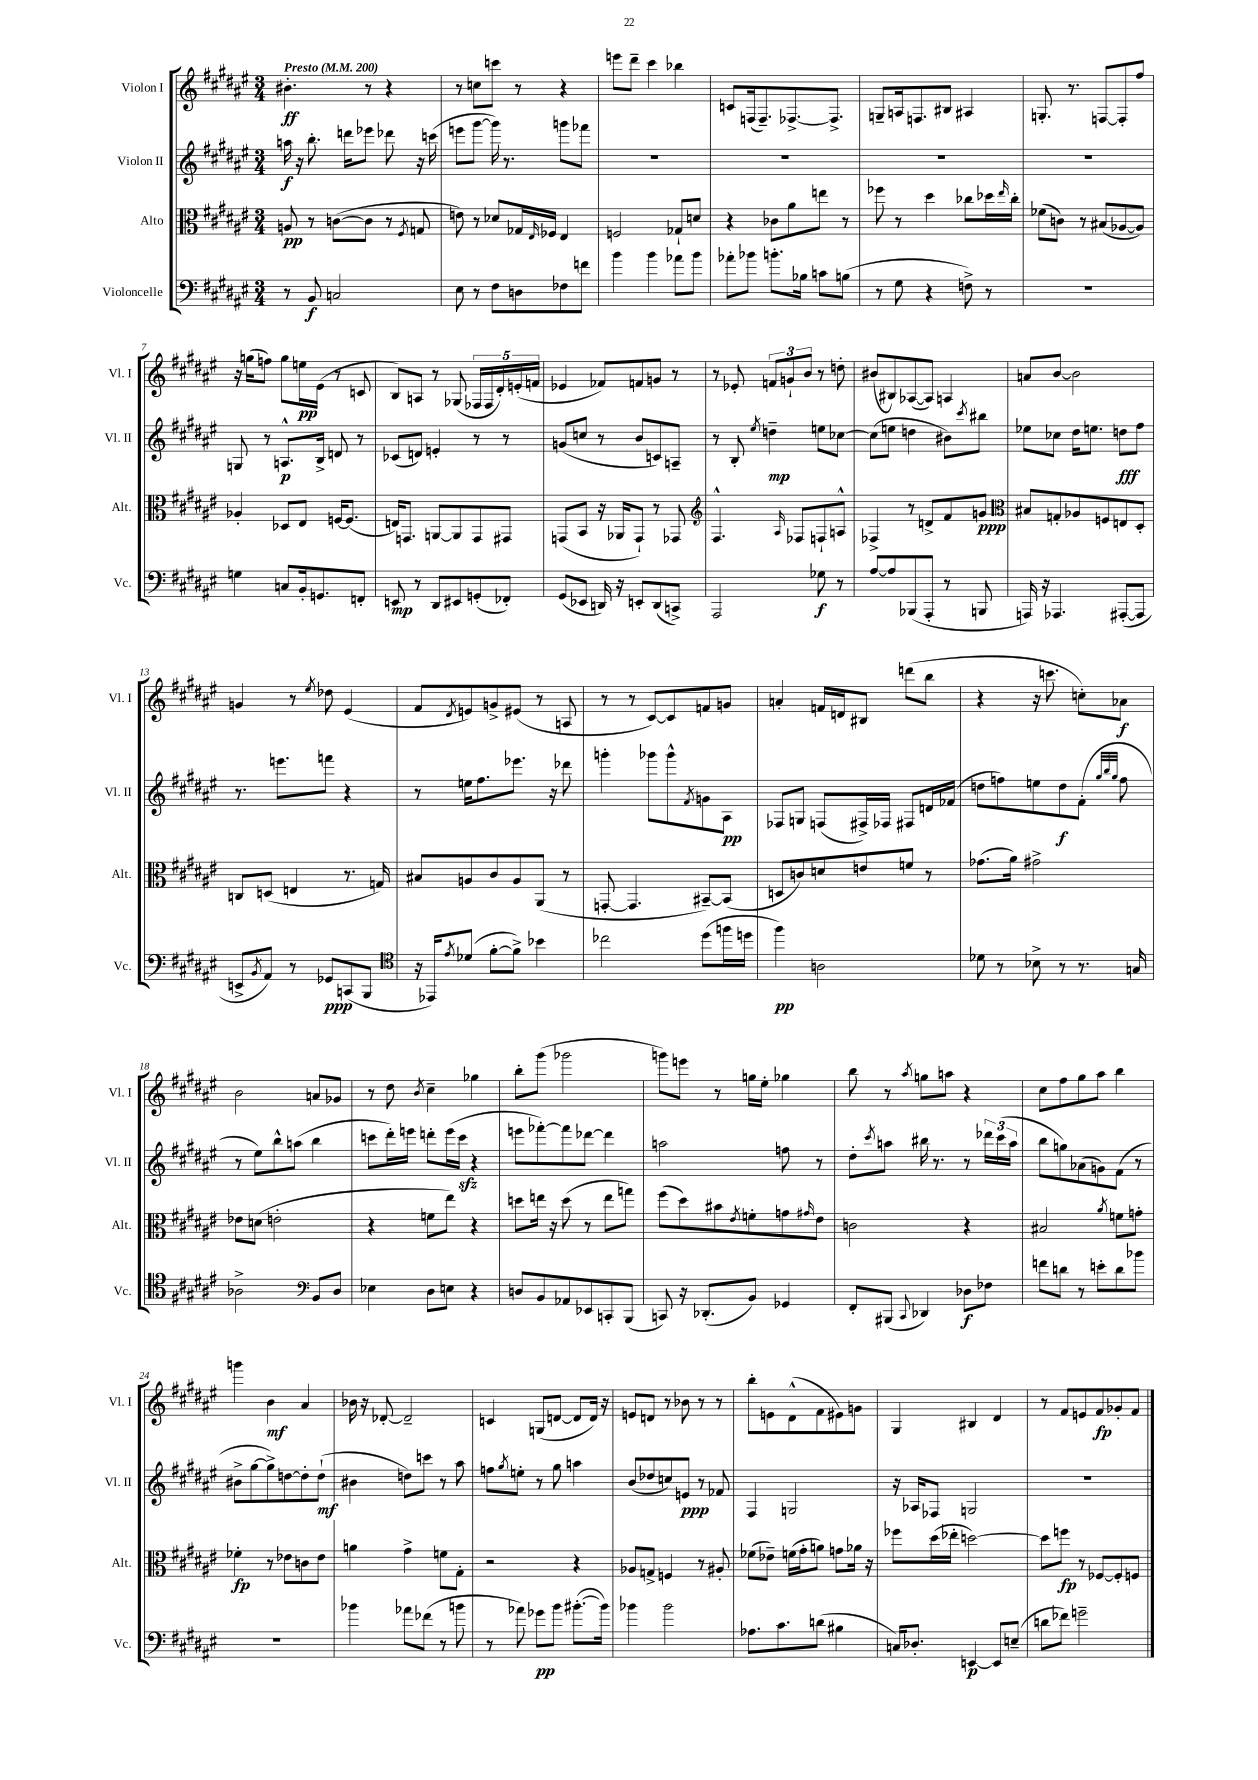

**kern	**dynam	**kern	**dynam	**kern	**dynam	**kern	**dynam
*part4	*part4	*part3	*part3	*part2	*part2	*part1	*part1
*staff4	*staff4	*staff3	*staff3	*staff2	*staff2	*staff1	*staff1
*I"Violoncelle	*	*I"Alto	*	*I"Violon II	*	*I"Violon I	*
*I'Vc.	*	*I'Alt.	*	*I'Vl. II	*	*I'Vl. I	*
*clefF4	*	*clefC3	*	*clefG2	*	*clefG2	*
*k[f#c#g#d#a#e#]	*	*k[f#c#g#d#a#e#]	*	*k[f#c#g#d#a#e#]	*	*k[f#c#g#d#a#e#]	*
*M3/4	*	*M3/4	*	*M3/4	*	*M3/4	*
*MM200	*	*MM200	*	*MM200	*	*MM200	*
=1	=1	=1	=1	=1	=1	=1	=1
!	!	!	!	!	!	!LO:TX:a:B:t=Presto	!
8r	.	8An/	pp	16aan\	f	4.b#X'\	ff
.	.	.	.	16r	.	.	.
8BB/	f	8r	.	8.bb'\	.	.	.
2Cn/	.	([8cn\L	.	.	.	.	.
.	.	.	.	16dddn\KL	.	.	.
.	.	8c\J]	.	8eee-X\J	.	8r	.
.	.	8r	.	8ddd-X\	.	4r	.
.	.	8qF#/	.	.	.	.	.
.	.	8Gn/	.	16r	.	.	.
.	.	.	.	(16cccn\	.	.	.
=2	=2	=2	=2	=2	=2	=2	=2
8E#\	.	8en\)	.	8eeen\L	.	8r	.
8r	.	8r	.	[8ggg#\J	.	8ccn\L	.
8F#\L	.	8d-X/L	.	16ggg#\])	.	8cccn\J	.
.	.	.	.	8.r	.	.	.
8Dn\	.	16G-X/L	.	.	.	8r	.
.	.	16qqE#/	.	.	.	.	.
.	.	16F-X/JJ	.	.	.	.	.
8F-X\	.	4E#/	.	8gggn\L	.	4r	.
8fn\J	.	.	.	8fff-X\J	.	.	.
=3	=3	=3	=3	=3	=3	=3	=3
4b\	.	2Fn/	.	2.r	.	8eeen\L	.
.	.	.	.	.	.	8ddd#~\J	.
4b\	.	.	.	.	.	4ccc#\	.
8a-X\L	.	8G-X`/L	.	.	.	4bb-X\	.
8b\J	.	8dn/J	.	.	.	.	.
=4	=4	=4	=4	=4	=4	=4	=4
8a-X'\L	.	4r	.	2.r	.	8cn/L	.
8b-X\J	.	.	.	.	.	(16Fn/k	.
.	.	.	.	.	.	8.F~/)	.
8.bn'\L	.	8c-X\L	.	.	.	.	.
.	.	8a#\	.	.	.	[8.F-X^/	.
16B-X\Jk	.	.	.	.	.	.	.
8cn\L	.	8een\J	.	.	.	.	.
.	.	.	.	.	.	8.F-^/J]	.
(8Bn\J	.	8r	.	.	.	.	.
=5	=5	=5	=5	=5	=5	=5	=5
8r	.	8ff-X\	.	2.r	.	8Gn~/L	.
8G#\	.	8r	.	.	.	16An/k	.
.	.	.	.	.	.	8.Fn/	.
4r	.	4dd#\	.	.	.	.	.
.	.	.	.	.	.	8B#X/J	.
8Fn^\)	.	8cc-X\L	.	.	.	4A#X/	.
8r	.	16dd-X\L	.	.	.	.	.
.	.	16qqee#/	.	.	.	.	.
.	.	16cc-'\JJ	.	.	.	.	.
=6	=6	=6	=6	=6	=6	=6	=6
2.r	.	(8f-X\L	.	2.r	.	8.Gn'/	.
.	.	8cn\J)	.	.	.	.	.
.	.	.	.	.	.	8.r	.
.	.	8r	.	.	.	.	.
.	.	(8B#X/L	.	.	.	[8Fn/L	.
.	.	[8A-X/	.	.	.	8F'/]	.
.	.	8A-/J])	.	.	.	8ff#/J	.
!!LO:LB:g=z
=7	=7	=7	=7	=7	=7	=7	=7
4Gn\	.	4A-X'/	.	8Gn/	.	16r	.
.	.	.	.	.	.	(16ggn\KL	.
.	.	.	.	8r	.	8ffn\J)	.
8Cn/L	.	8D-X/L	.	8.An^^/L	p	8gg\L	.
16BB'/k	.	8E#/J	.	.	.	16een\L	pp
8.GGn/	.	.	.	16B^/Jk	.	(16e#\JJ	.
.	.	[16Fn/KL	.	8dn/	.	8r	.
.	.	(8.F/J]	.	.	.	.	.
8FFn'/J	.	.	.	8r	.	8cn/	.
=8	=8	=8	=8	=8	=8	=8	=8
8EEn/	mp	16En/KL)	.	(8c-X/L	.	8B/L)	.
.	.	8.GGn/J	.	.	.	.	.
8r	.	.	.	8dn/J)	.	8An/J	.
8DD#/L	.	[8AAn/L	.	4en'/	.	8r	.
8EE#X/	.	8AA/]	.	.	.	(8G-X/	.
(8GGn'/	.	8GG/	.	8r	.	20F-X/LL	.
.	.	.	.	.	.	20F-/	.
.	.	.	.	.	.	20d#'/)	.
8FF-X'/J)	.	8GG#X/J	.	8r	.	.	.
.	.	.	.	.	.	(20en'/	.
.	.	.	.	.	.	20fn/JJ	.
=9	=9	=9	=9	=9	=9	=9	=9
(8GG#/L	.	(8GGn/L	.	(8gn/L	.	4e-X/	.
8EE-X/J	.	8BB/J	.	8ccn/J	.	.	.
16DDn/)	.	16r	.	8r	.	8f-X/L)	.
16r	.	16AA-X/KL	.	.	.	.	.
8EEn'/L	.	8GG`/J)	.	8b/L	.	8fn/	.
(8DD/	.	8r	.	8cn/)	.	8gn/J	.
8CCn^/J)	.	8GG-X/	.	8An~/J	.	8r	.
=10	=10	=10	=10	=10	=10	=10	=10
*	*	*clefG2	*	*	*	*	*
2AAA#/	.	4.F#^^/	.	8r	.	8r	.
.	.	.	.	8B'/	.	8e-X'/	.
.	.	.	.	8qee#/	.	.	.
.	.	.	.	4ddn~\	mp	12fn/L	.
.	.	.	.	.	.	12gn`/	.
.	.	16qqA#/	.	.	.	.	.
.	.	8F-X/L	.	.	.	.	.
.	.	.	.	.	.	12b/J	.
8G-X\	f	8Fn`/	.	8een\L	.	8r	.
8r	.	8An^^/J	.	[8cc-X\J	.	8ddn'\	.
=11	=11	=11	=11	=11	=11	=11	=11
[8A#/L	.	4F-X^/	.	(8cc-\L]	.	(8b#X/L	.
8A#/]	.	.	.	8een\J	.	8B#X/)	.
(8BBB-X/	.	8r	.	4ddn\	.	([8A-X/	.
8AAA#'/J	.	8dn^/L	.	.	.	8A-/J])	.
8r	.	8f#/	.	8b#X\L)	.	4An/	.
.	.	.	.	8qccc#/	.	.	.
8BBBn/	.	8gn/J	ppp	8bb#X\J	.	.	.
=12	=12	=12	=12	=12	=12	=12	=12
*	*	*clefC3	*	*	*	*	*
16AAAn/)	.	8B#X/L	.	8ee-X\L	.	8an/L	.
16r	.	.	.	.	.	.	.
4.AAA-X/	.	8Gn'/	.	8cc-X\J	.	[8b/J	.
.	.	8A-X/	.	16dd#\KL	.	2b\]	.
.	.	.	.	8.een\J	.	.	.
.	.	8Fn/	.	.	.	.	.
([8AAA#X'/L	.	8En/	.	8ddn\L	fff	.	.
8AAA#/J]	.	8D#'/J	.	8ff#\J	.	.	.
!!LO:LB:g=z
=13	=13	=13	=13	=13	=13	=13	=13
8EEn^/L	.	8Cn/L	.	8.r	.	4gn/	.
8qBB/	.	.	.	.	.	.	.
8AA#/J)	.	(8Dn/J	.	.	.	.	.
.	.	.	.	8.eeen\L	.	.	.
8r	.	4En/	.	.	.	8r	.
.	.	.	.	.	.	8qee#/	.
8GG-X/L	ppp	.	.	8fffn\J	.	8dd-X\	.
(8CCn/	.	8.r	.	4r	.	(4e#/	.
8BBB/J	.	.	.	.	.	.	.
.	.	16Gn/)	.	.	.	.	.
=14	=14	=14	=14	=14	=14	=14	=14
*clefC4	*	*	*	*	*	*	*
16r	.	8B#X/L	.	8r	.	8f#/L	.
16EE-X/KL)	.	.	.	.	.	.	.
8qe#/	.	.	.	.	.	8qd#/	.
(8d-X/J	.	8An/	.	16een\KL	.	8en/)	.
.	.	.	.	8.ff#\	.	.	.
[8f#'\L	.	8c#/	.	.	.	8gn^/	.
8f#^\J])	.	8A/	.	8.eee-X\J	.	(8e#X/J	.
4b-X\	.	(8AA#/J	.	.	.	8r	.
.	.	.	.	16r	.	.	.
.	.	8r	.	8ddd-X\	.	8An/	.
=15	=15	=15	=15	=15	=15	=15	=15
2cc-X\	.	[8GGn'/	.	4gggn'\	.	8r	.
.	.	4.GG/]	.	.	.	8r	.
.	.	.	.	8ggg-X\L	.	[8c#/L)	.
.	.	.	.	8ggg-^^\	.	8c#/]	.
.	.	.	.	8qf#/	.	.	.
(8dd#\L	.	[8BB#X~/L)	.	8gn\	.	8fn/	.
16ffn\L	.	(8BB#/J]	.	8A#\J	pp	8gn/J	.
16ddn\JJ	.	.	.	.	.	.	.
=16	=16	=16	=16	=16	=16	=16	=16
4ff#\)	pp	8Dn/L	.	8F-X/L	.	4an'/	.
.	.	8cn/)	.	8Gn/J	.	.	.
2An\	.	8dn/	.	(8Fn/L	.	16fn/LL	.
.	.	.	.	.	.	16dn/J	.
.	.	8en/	.	16F#X^/L)	.	8B#X/J	.
.	.	.	.	16F-X/JJ	.	.	.
.	.	8fn/J	.	8F#X/L	.	(8dddn\L	.
.	.	8r	.	16dn/L	.	8bb\J	.
.	.	.	.	(16f-X/JJ	.	.	.
=17	=17	=17	=17	=17	=17	=17	=17
8d-X\	.	(8.g-X\L	.	8ddn\L	.	4r	.
8r	.	.	.	8ffn\)	.	.	.
.	.	16a#\Jk)	.	.	.	.	.
8B-X^\	.	2g#X^\	.	8een\	.	16r	.
.	.	.	.	.	.	8.cccn\	.
8r	.	.	.	8dd\	f	.	.
8.r	.	.	.	(8f#'\J	.	8ccn'\L)	.
.	.	.	.	32qqgg#/LLL	.	.	.
.	.	.	.	32qqbb/	.	.	.
.	.	.	.	32qqgg#/JJJ	.	.	.
.	.	.	.	8ff\	.	8a-X\J	f
16Gn/	.	.	.	.	.	.	.
!!LO:LB:g=z
=18	=18	=18	=18	=18	=18	=18	=18
2A-X^\	.	8e-X\L	.	8r	.	2b\	.
.	.	(8dn\J	.	8ee#\L)	.	.	.
.	.	2en'\	.	8bb^^\	.	.	.
.	.	.	.	(8aan\J	.	.	.
*clefF4	*	*	*	*	*	*	*
8BB/L	.	.	.	4bb\	.	8an/L	.
8D#/J	.	.	.	.	.	8g-X/J	.
=19	=19	=19	=19	=19	=19	=19	=19
4E-X\	.	4r	.	8cccn\L	.	8r	.
.	.	.	.	16ddd#'\L)	.	8dd#\	.
.	.	.	.	16eeen\JJ	.	.	.
.	.	.	.	.	.	8qb/	.
8D#\L	.	8fn\L	.	8dddn'\L	.	4cc#~\	.
8En\J	.	8ee#\J)	.	(16eee\L	.	.	.
.	.	.	.	16ccczz\JJ	.	.	.
4r	.	4r	.	4r	.	4gg-X\	.
=20	=20	=20	=20	=20	=20	=20	=20
8Dn/L	.	8ddn\L	.	8eeen\L	.	8bb'\L	.
8BB/	.	16een\Jk	.	[8fff-X'\)	.	(8ggg#\J	.
.	.	16r	.	.	.	.	.
8AA-X/	.	(8dd\	.	8fff-\]	.	2ggg-X\	.
8EE-X/	.	8r	.	[8ddd-X\J	.	.	.
8CCn'/	.	8ee\L	.	4ddd-\]	.	.	.
(8BBB/J	.	8ggn\J)	.	.	.	.	.
=21	=21	=21	=21	=21	=21	=21	=21
8CCn/)	.	(8ff#\L	.	2aan\	.	8gggn\L)	.
16r	.	8dd#\)	.	.	.	8eeen\J	.
(8.DD-X'/L	.	.	.	.	.	.	.
.	.	8b#X\	.	.	.	8r	.
.	.	8qe#/	.	.	.	.	.
8BB/J)	.	8fn'\	.	.	.	16ggn\LL	.
.	.	.	.	.	.	16ee#'\JJ	.
4GG-X/	.	8gn\	.	8ffn\	.	4gg-X\	.
.	.	16qqg#X/	.	.	.	.	.
.	.	8e#\J	.	8r	.	.	.
=22	=22	=22	=22	=22	=22	=22	=22
8FF#'/L	.	2cn\	.	8dd#'\L	.	8bb\	.
.	.	.	.	8qccc#/	.	.	.
(8BBB#X/J	.	.	.	8aan\J	.	8r	.
8qqCC#/	.	.	.	.	.	8qaa#/	.
4DD-X/)	.	.	.	16bb#X\	.	8ggn\L	.
.	.	.	.	8.r	.	.	.
.	.	.	.	.	.	8aan\J	.
8D-X\L	f	4r	.	8r	.	4r	.
8F-X\J	.	.	.	24ddd-X\LL	.	.	.
.	.	.	.	(24ccc#\	.	.	.
.	.	.	.	24aa\JJ	.	.	.
=23	=23	=23	=23	=23	=23	=23	=23
8fn\L	.	2B#X/	.	8bb\L	.	8cc#\L	.
8dn\J	.	.	.	8ggn\)	.	8ff#\	.
8r	.	.	.	(8a-X\	.	8gg#\	.
8en'\L	.	.	.	8gn\)	.	8aa#\J	.
.	.	8qa#/	.	.	.	.	.
8d\	.	8fn\L	.	(8f#\J	.	4bb\	.
8b-X\J	.	8gn'\J	.	8r	.	.	.
!!LO:LB:g=z
=24	=24	=24	=24	=24	=24	=24	=24
2.r	.	4f-X'\	fp	8b#X^\L	.	4gggn\	.
.	.	.	.	[8gg#\	.	.	.
.	.	8r	.	8gg#^\])	.	4b\	mf
.	.	8e-X\L	.	[8ddn\	.	.	.
.	.	8cn\	.	8dd'\]	.	4a#/	.
.	.	8e-\J	.	(8dd`\J	mf	.	.
=25	=25	=25	=25	=25	=25	=25	=25
4b-X\	.	4an\	.	4b#X\	.	16b-X\	.
.	.	.	.	.	.	16r	.
.	.	.	.	.	.	[8d-X'/	.
8a-X\L	.	4g#^\	.	8ddn\L)	.	2d-~/]	.
(8f-X\J	.	.	.	8cccn\J	.	.	.
8r	.	8fn\L	.	8r	.	.	.
8bn\	.	8G#'\J	.	8aa#\	.	.	.
=26	=26	=26	=26	=26	=26	=26	=26
8r	.	2r	.	8ffn\L	.	4cn/	.
.	.	.	.	8qgg#/	.	.	.
8a-X\)	.	.	.	8een'\J	.	.	.
8g-X\L	pp	.	.	8r	.	(8Gn/L	.
8b\J	.	.	.	8gg#\	.	[8dn/J	.
([8.b#X'\L	.	4r	.	4aan\	.	8d/L]	.
.	.	.	.	.	.	16d/Jk)	.
16b#\Jk])	.	.	.	.	.	16r	.
=27	=27	=27	=27	=27	=27	=27	=27
4b-X\	.	8A-X/L	.	(8b/L	.	8en/L	.
.	.	8Gn^/J	.	8dd-X/	.	8dn/J	.
2b-\	.	4Fn/	.	8ccn/)	.	8r	.
.	.	.	.	8en/J	ppp	8b-X\	.
.	.	8r	.	8r	.	8r	.
.	.	8A#X'/	.	8f-X/	.	8r	.
=28	=28	=28	=28	=28	=28	=28	=28
8.A-X\L	.	(8f-X\L	.	4F#/	.	8bb'\L	.
.	.	8e-X~\J)	.	.	.	8en\	.
8.c#\	.	.	.	.	.	.	.
.	.	(16fn\LL	.	2Gn/	.	(8d#^^\	.
.	.	16g#'\J	.	.	.	.	.
(8dn\J	.	8an\J)	.	.	.	8f#\	.
4B#X\	.	8gn\L	.	.	.	8e#X\)	.
.	.	16a-X\Jk	.	.	.	8gn\J	.
.	.	16r	.	.	.	.	.
=29	=29	=29	=29	=29	=29	=29	=29
16Cn/KL)	.	8ff-X\L	.	16r	.	4G#/	.
8.D-X'/J	.	.	.	16A-X/KL	.	.	.
.	.	(16dd#\L	.	8F-X/J	.	.	.
.	.	16ee-X'\JJ	.	.	.	.	.
[4EEn/	p	[2ddn\)	.	2Gn/	.	4B#X/	.
8EE/L]	.	.	.	.	.	4d#/	.
(8En~/J	.	.	.	.	.	.	.
=30	=30	=30	=30	=30	=30	=30	=30
8dn\L	.	8dd\L]	.	2.r	.	8r	.
8f-X\J)	.	8ffn\J	fp	.	.	8f#/L	.
2gn~\	.	8r	.	.	.	8en/	.
.	.	[8F-X/L	.	.	.	8f#/	fp
.	.	8F-'/]	.	.	.	8g-X'/	.
.	.	8Fn/J	.	.	.	8f#/J	.
==	==	==	==	==	==	==	==
*-	*-	*-	*-	*-	*-	*-	*-
